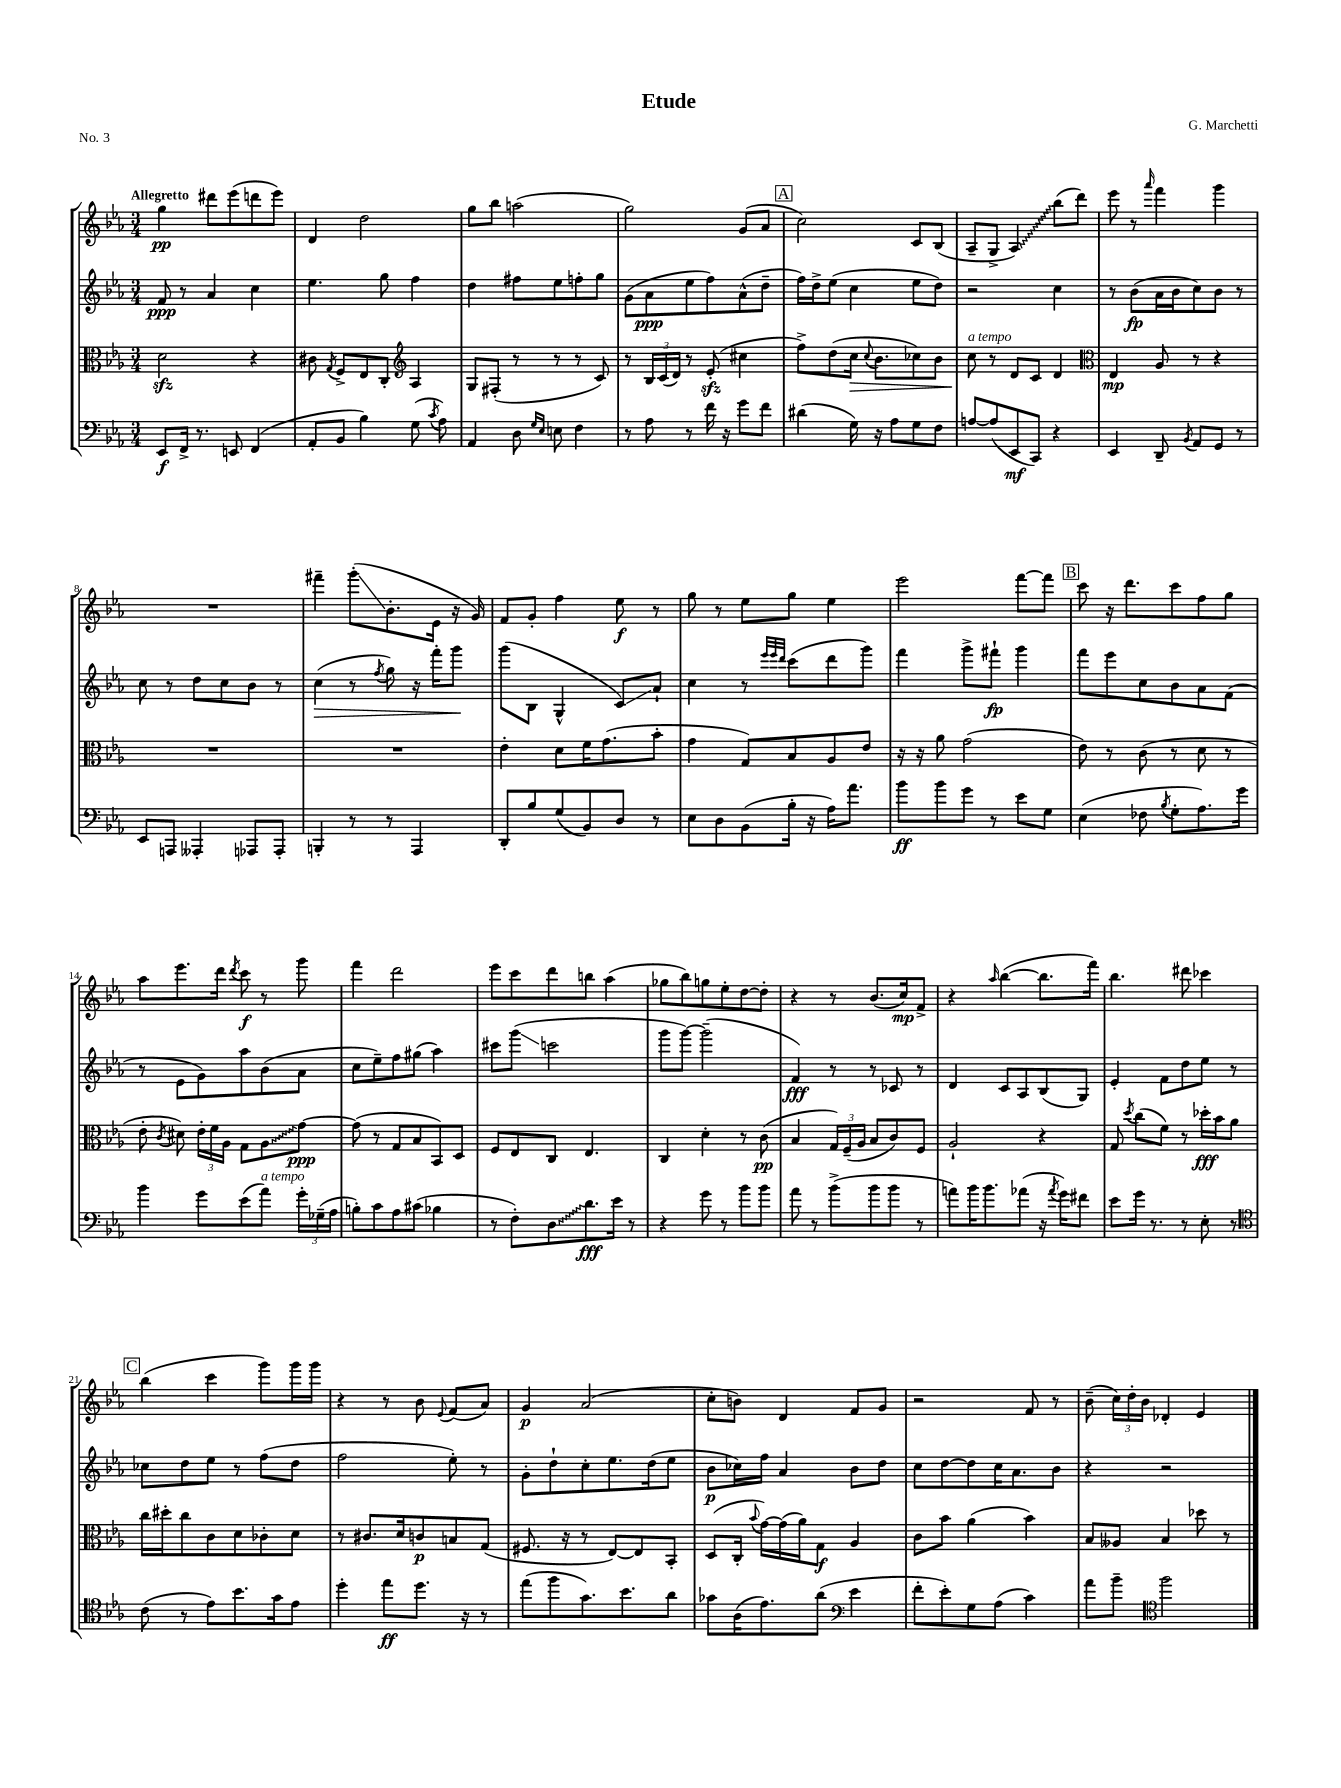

**kern	**kern	**kern	**kern
*staff4	*staff3	*staff2	*staff1
*clefF4	*clefC3	*clefG2	*clefG2
*k[b-e-a-]	*k[b-e-a-]	*k[b-e-a-]	*k[b-e-a-]
*M3/4	*M3/4	*M3/4	*M3/4
8EE-/L	2d\	8f/	4gg\
16FF^/Jk	.	8r	.
8.r	.	.	.
.	.	4a-/	8ddd#\L
8EE/	.	.	(8eee-\
(4FF/	4r	4cc\	8ddd\
.	.	.	8eee-\J)
=	=	=	=
8AA-'/L	8c#\	4.ee-\	4d/
.	8qG/	.	.
8BB-/J	8F^/L	.	.
4B-\)	8E-/	.	2dd\
.	8C'/J	8gg\	.
*	*clefG2	*	*
(8G\	4A-/	4ff\	.
8qc/	.	.	.
8A-\)	.	.	.
=	=	=	=
4AA-/	8G/L	4dd\	8gg\L
.	(8F#'/J	.	8bb-\J
8D\	8r	8ff#\L	(2aa\
16qqG/LL	.	.	.
16qqE-/JJ	.	.	.
8E\	8r	8ee-\	.
4F\	8r	8ff'\	.
.	8c/)	8gg\J	.
=	=	=	=
8r	8r	(8g\L	2gg\)
8A-\	24B-/LL	8a-\	.
.	(24c/	.	.
.	24d/JJ)	.	.
8r	8r	8ee-\	.
16f\	(8e-'/	8ff\)	.
16r	.	.	.
8g\L	4cc#\	(8a-^^\	(8g/L
8f\J	.	8dd~\J	8a-/J
=	=	=	=
(4d#\	8ff^\L)	16ff\LL)	2cc\)
.	.	16dd^\J	.
.	(8dd\	(8ee-\J	.
16G\)	16cc\Jk	4cc\	.
.	8qqcc/	.	.
16r	8.b-\L	.	.
8A-\L	.	.	.
8G\	8cc-\)	8ee-\L	8c/L
8F\J	8b-\J	8dd\J)	(8B-/J
=	=	=	=
[8A/L	8cc\	2r	8A-~/L
(8A/]	8r	.	8G^/J
8EE-/	8d/L	.	4A-/)
8CC/J)	8c/J	.	.
4r	4d/	4cc\	(8bb-\L
.	.	.	8ddd\J)
=	=	=	=
*	*clefC3	*	*
4EE-/	4E-/	8r	8eee-\
.	.	(8b-\L	8r
.	.	.	16qqaaa-/
8DD~/	8A-/	16a-\L	4fff\
.	.	16b-\J	.
8qBB-/	.	.	.
8AA-/L	8r	8cc\)	.
8GG/J	4r	8b-\J	4ggg\
8r	.	8r	.
=	=	=	=
8EE-/L	2.r	8cc\	2.r
8AAA/J	.	8r	.
4AAA--'/	.	8dd\L	.
.	.	8cc\	.
8AAA-/L	.	8b-\J	.
8AAA-'/J	.	8r	.
=	=	=	=
4BBB'/	2.r	(4cc\	4fff#~\
8r	.	8r	(8ggg'\L
.	.	8qff/	.
8r	.	8gg\)	8.b-'\
4AAA-/	.	16r	.
.	.	16fff'\LK	16e-\Jk
.	.	8ggg\J	16r
.	.	.	16g/)
=	=	=	=
8DD'/L	4e-'\	(8ggg\L	8f/L
8B-/	.	8B-\J	8g'/J
(8G/	8d\L	4G^^/	4ff\
8BB-/)	16f\K	.	.
.	(8.g\	.	.
8D/J	.	8c/L)	8ee-\
8r	8b-'\J	8a-`/J	8r
=	=	=	=
8E-\L	4g\	4cc\	8gg\
8D\	.	.	8r
(8BB-\	8G/L)	8r	8ee-\L
.	.	32qqeee-/LLL	.
.	.	32qqeee-/	.
.	.	32qqddd/JJJ	.
16B-'\Jk	8B-/	(8ccc\L	8gg\J
16r	.	.	.
16A-\LK)	8A-/	8ddd\	4ee-\
8.a-\J	.	.	.
.	8e-/J	8ggg\J)	.
=	=	=	=
8b-\L	16r	4fff\	2eee-\
.	16r	.	.
8b-\	8a-\	.	.
8g\J	(2g\	8ggg^\L	.
8r	.	8fff#`\J	.
8e-\L	.	4ggg\	[8fff\L
8G\J	.	.	8fff\]J
=	=	=	=
(4E-\	8e-\)	8fff\L	8ccc\
.	8r	8eee-\	16r
.	.	.	8.ddd\L
8F-\	(8c\	8cc\	.
8qB-/	.	.	.
8G'\L	8r	8b-\	8ccc\
8.A-\)	8d\	8a-\	8ff\
.	8r	(8f\J	8gg\J
16g\Jk	.	.	.
=	=	=	=
4b-\	8e-'\	8r	8aa-\L
.	8qc/	.	.
.	8d#\)	8e-\L	8.eee-\
8g\L	24e-'\LL	8g\)	.
.	24f\	.	.
.	.	.	16ddd\Jk
.	24A-\JJ	.	.
.	.	.	8qddd/
(8e-\	8G\L	8aa-\	8ccc\
8a-\J)	8A-\	(8b-\	8r
24g'\LL	[8g\J	8a-\J	8ggg\
(24G-~\	.	.	.
24A-\JJ	.	.	.
=	=	=	=
8B'\L)	(8g\]	8cc\L	4fff\
8c\	8r	8ee-~\)	.
8A-\	8G/L	8ff\	2ddd\
(8c#\J	8B-/	(8gg#\J	.
4B-\	8BB-/)	4aa-\)	.
.	8D/J	.	.
=	=	=	=
8r	8F/L	8ccc#\L	8eee-\L
8F'\L)	8E-/	(8ggg\J	8ccc\
8D\	8C/J	2ccc\	8ddd\
8.d\	4.E-/	.	8bb\J
.	.	.	(4aa-\
16e-\Jk	.	.	.
8r	.	.	.
=	=	=	=
4r	4C/	8ggg\L	8gg-\L
.	.	[8ggg\J)	8bb-\)
8g\	4d'\	(2ggg~\]	8gg\
8r	.	.	8ee-'\
8b-\L	8r	.	[8dd\
8b-\J	(8c\	.	8dd'\]J
=	=	=	=
8a-\	4B-/	4f/)	4r
8r	.	.	.
(8b-^\L	24G/LL)	8r	8r
.	(24F~/	.	.
.	24A-/JJ	.	.
8b-\	8B-/L	8r	(8.b-/L
8b-\J	8c/)	8c-/	.
.	.	.	16cc/k)
8r	8F/J	8r	8f^/J
=	=	=	=
8a\L)	2A-`/	4d/	4r
16b-\K	.	.	.
8.b-\	.	.	.
.	.	.	16qqaa-/
.	.	8c/L	([4bb-\
(8a-\J	.	8A-/	.
16r	4r	(8B-/	8.bb-\]L
8qa-/	.	.	.
16g\LK)	.	.	.
8f#\J	.	8G/J)	.
.	.	.	16fff\Jk)
=	=	=	=
8e-\L	8G/	4e-'/	4.bb-\
.	8qdd/	.	.
16g\Jk	(8cc\L	.	.
8.r	.	.	.
.	8f\J)	8f\L	.
8r	8r	8dd\	8ddd#\
8E-'\	16dd-'\LL	8ee-\J	4ccc-\
.	16b-\J	.	.
8r	8a-\J	8r	.
=	=	=	=
*clefC4	*	*	*
(8c\	16cc\LL	8cc-\L	(4bb-\
.	16dd#'\J	.	.
8r	8cc\	8dd\	.
8e-\L)	8c\	8ee-\J	4ccc\
8.b-\	8d\	8r	.
.	8c-'\	(8ff\L	8ggg\L)
16g\k	.	.	.
8e-\J	8d\J	8dd\J	16ggg\L
.	.	.	16ggg\JJ
=	=	=	=
4dd'\	8r	2ff\	4r
.	8.c#/L	.	.
8ee-\L	.	.	8r
.	16d/k	.	.
8.dd\J	8c/	.	8b-\
.	.	.	8qqe-/
.	8B/	8ee-'\)	(8f/L
16r	.	.	.
8r	(8G/J	8r	8a-/J)
=	=	=	=
(8ee-\L	8.F#/	8g'\L	4g/
8ff\	.	8dd`\	.
.	16r	.	.
8.g\)	8r	8cc'\	(2a-/
.	[8E-/L)	8.ee-\	.
8.b-\	.	.	.
.	8E-/]	.	.
.	.	(16dd\k	.
8a-\J	8BB-'/J	8ee-\J	.
=	=	=	=
8g-\L	(8D/L	8b-\L	8cc'\L
(16A-\K	16C'/Jk	16cc-\L)	8b\J)
.	8qqb-/	.	.
8.e-\)	[16g\LL)	16ff\JJ	.
.	(16g\]	4a-/	4d/
.	16a-\J)	.	.
(8a-\J	8G\J	.	.
*clefF4	*	*	*
4e-\	4A-/	8b-\L	8f/L
.	.	8dd\J	8g/J
=	=	=	=
8f'\L	8c\L	8cc\L	2r
8e-'\)	8b-\J	[8dd\	.
8G\	(4a-\	8dd\]	.
(8A-\J	.	16cc\K	.
.	.	8.a-\	.
4c\)	4b-\)	.	8f/
.	.	8b-\J	8r
=	=	=	=
8a-\L	8B-/L	4r	(8b-~\
8b-~\J	8A--/J	.	24cc\LL)
.	.	.	24dd'\
.	.	.	24b-\JJ
*clefC4	*	*	*
2ff\	4B-/	2r	4d-'/
.	8dd-\	.	4e-/
.	8r	.	.
==	==	==	==
*-	*-	*-	*-
